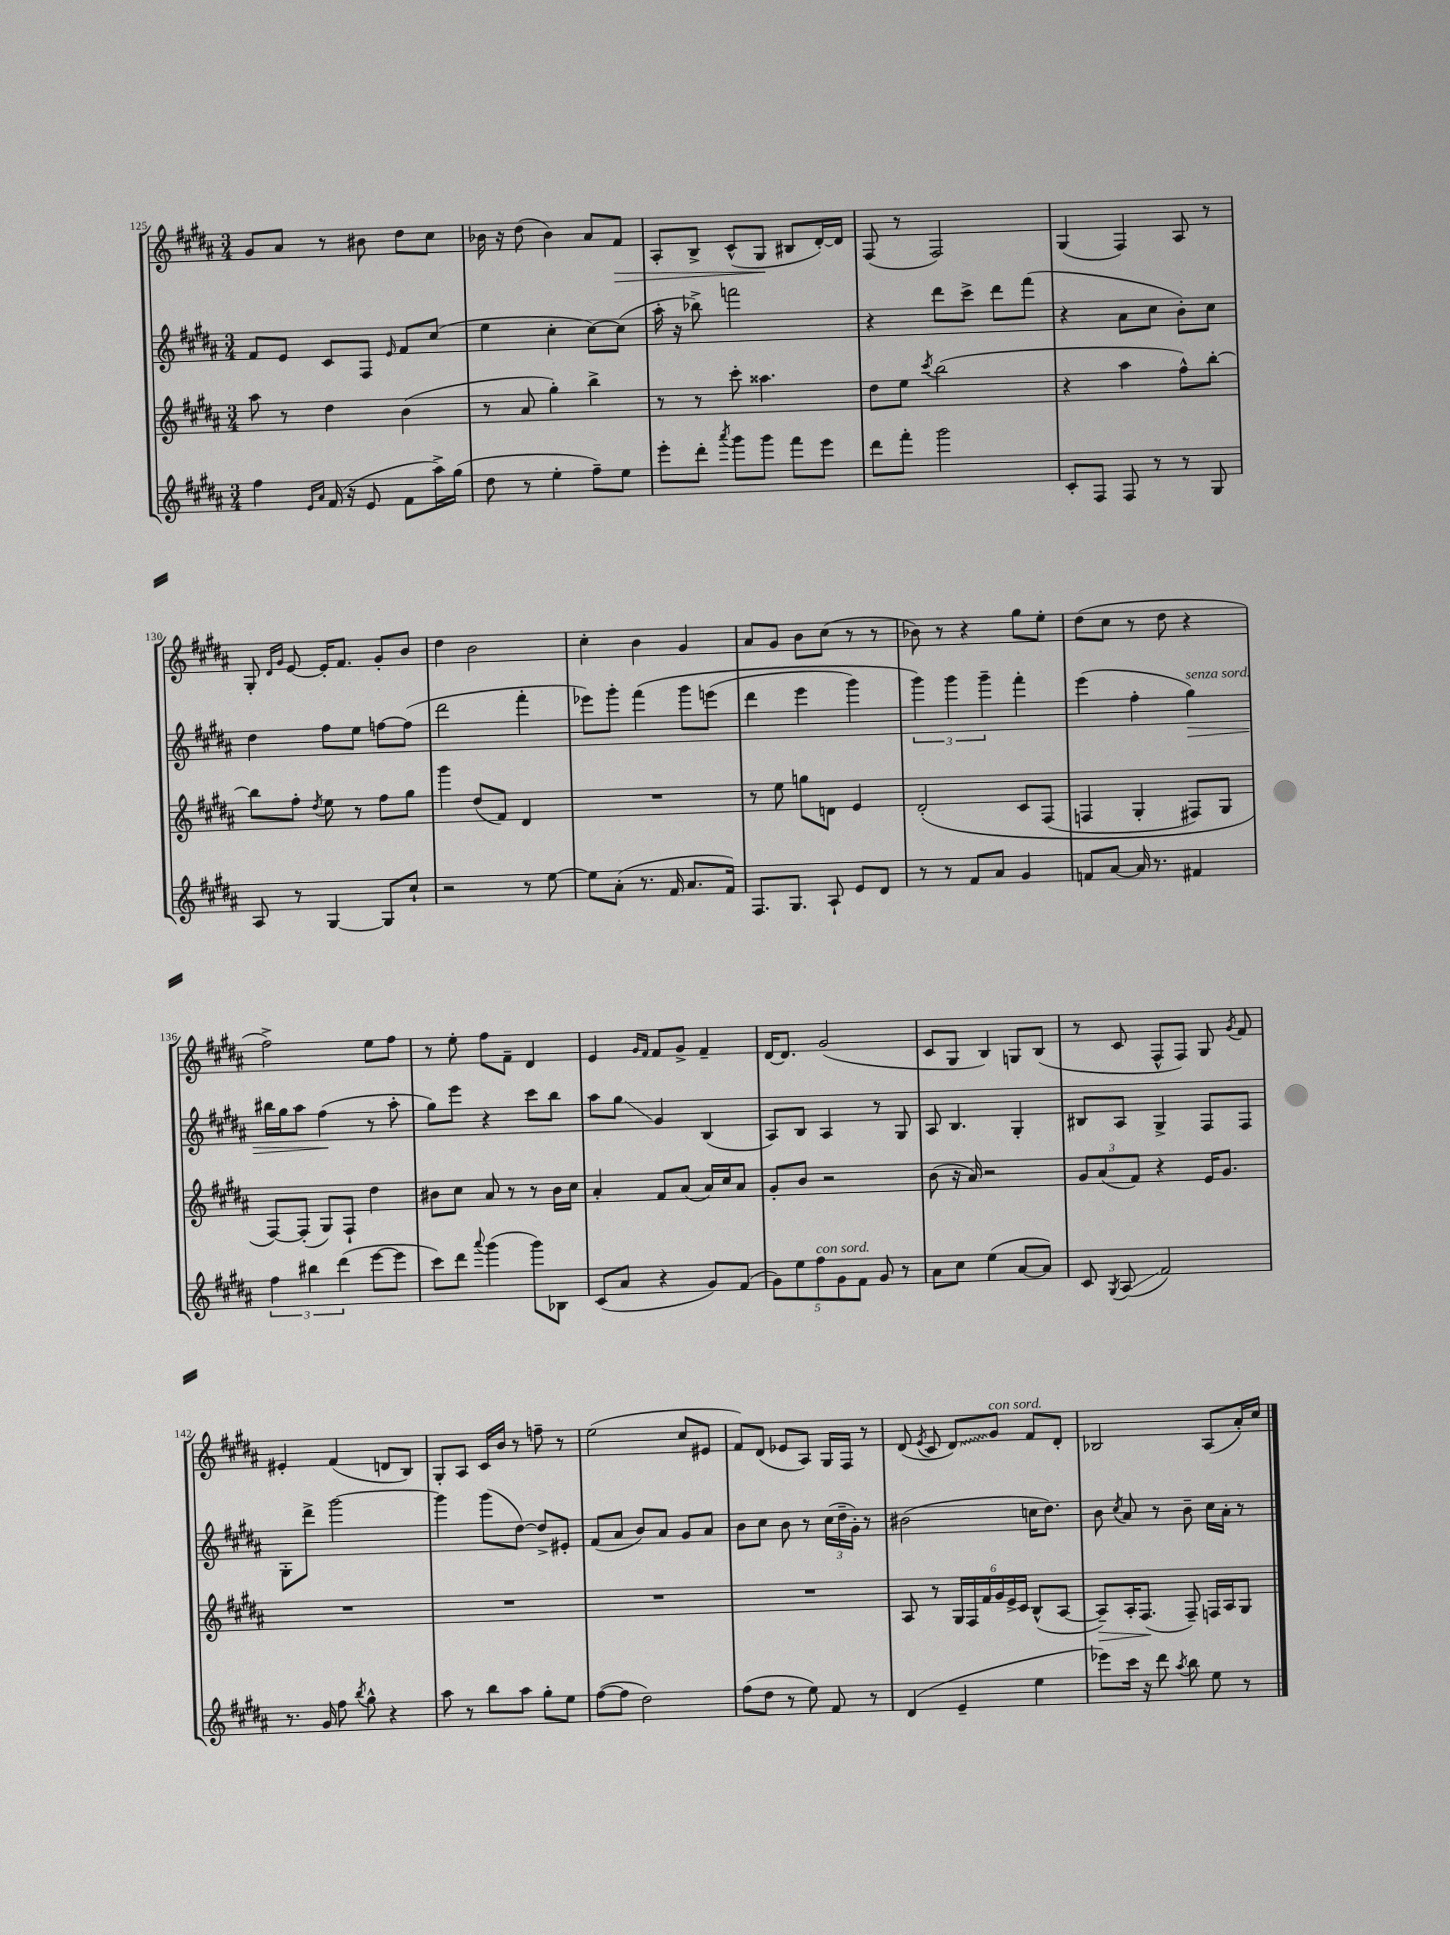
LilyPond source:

<<
\new StaffGroup <<
\new Staff = "s0" {
    \clef treble \key b \major \numericTimeSignature \time 3/4
    \autoBeamOff gis'8[ ais'8] r8 bis'8 dis''8[ cis''8] |
    bes'16 r16 dis''8( bes'4) ais'8[ fis'8]\> |
    ais8[-. b8]-> cis'8[-^( gis8]\! bis8[ dis'16~-.) dis'16] |
    fis8( r8 fis2) |
    gis4( fis4) ais8 r8 |
    gis8-. \grace { dis'16[ gis'16] } e'8~ e'16[-. fis'8.] gis'8[-. b'8] |
    dis''4 b'2 |
    cis''4-. b'4 gis'4 |
    ais'8[ gis'8] b'8[ cis''8]( r8 r8 |
    bes'8) r8 r4 gis''8[ e''8]-. |
    dis''8[( cis''8] r8 dis''8 r4 |
    fis''2->) e''8[ fis''8] |
    r8 e''8-. fis''8[ fis'8]-- dis'4 |
    e'4 \grace { gis'16[ fis'16] } fis'8[ gis'8]-> fis'4-- |
    dis'16[~ dis'8.] gis'2( |
    cis'8[ gis8] b4) g8[ b8]( |
    r8 cis'8 fis8[-^ fis8]) gis8 \acciaccatura { gis'8 } fis'8 |
    eis'4-. fis'4( d'8[ b8]) |
    gis8[-. ais8] cis'16[ b'16] r8 f''8-- r8 |
    e''2( cis''8[ eis'8] |
    fis'8[) dis'8]( ees'8[ ais8]) gis16[ fis16] r8 |
    dis'8( \acciaccatura { e'8 } cis'8 \once \override Glissando.style = #'zigzag dis'8[\glissando) gis'8]^\markup { \italic "con sord." } fis'8[ dis'8]-. |
    bes2 ais8[( ais'16-.) cis''16] \bar "|." |
}
\new Staff = "s1" {
    \clef treble \key b \major \numericTimeSignature \time 3/4
    \autoBeamOff fis'8[ e'8] cis'8[ fis8] \grace { e'16 } fis'8[ cis''8]( |
    e''4 cis''4-. cis''8[~) cis''8]( |
    ais''16-. r16 bes''8->) f'''2 |
    r4 dis'''8[ cis'''8]-> dis'''8[ fis'''8]( |
    r4 ais'8[ cis''8] b'8[-.) cis''8] |
    dis''4 fis''8[ e''8] f''8[~ f''8]( |
    dis'''2 fis'''4-. |
    ees'''8[) gis'''8]-. fis'''4\( gis'''8[ e'''8]( |
    dis'''4 e'''4 gis'''4) |
    \tuplet 3/2 { gis'''4\) gis'''4 gis'''4-- } fis'''4-. |
    e'''4( fis''4-. gis''4\>^\markup { \italic "senza sord." }) |
    bis''16[ gis''16 ais''8] fis''4\!( r8 ais''8-. |
    gis''8[) e'''8] r4 cis'''8[ b''8] |
    ais''8[ gis''8]\glissando gis'4 b4( |
    ais8[) b8] ais4 r8 gis8 |
    ais8 b4. gis4-. |
    bis8[ ais8] gis4-> fis8[ fis8] |
    gis8[-. dis'''8]-> gis'''2~ |
    gis'''4 gis'''8[( dis''8]~) dis''8[-> eis'8]-. |
    fis'8[( ais'8] b'8[) ais'8] gis'8[ ais'8] |
    b'8[ cis''8] b'8 r8 \tuplet 3/2 { cis''16[( dis''16-- gis'16]-.) } r8 |
    bis'2( c''16[ dis''8.]) |
    b'8 \acciaccatura { cis''8 } ais'8 r8 b'8-- cis''16[ ais'16]-. r8 \bar "|." |
}
\new Staff = "s2" {
    \clef treble \key b \major \numericTimeSignature \time 3/4
    \autoBeamOff ais''8 r8 dis''4 b'4( |
    r8 ais'8 gis''4-.) b''4-> |
    r8 r8 cis'''8-. aisis''4. |
    dis''8[ e''8] \acciaccatura { cis'''8 } b''2( |
    r4 ais''4 fis''8[-^) b''8]~-. |
    b''8[ fis''8]-. \acciaccatura { dis''8 } e''8 r8 fis''8[ gis''8] |
    gis'''4 dis''8[( fis'8]) dis'4 |
    R2. |
    r8 e''8 g''8[ d'8] e'4 |
    dis'2-.\( cis'8[ fis8]( |
    f4 gis4-. fis8[) gis8] |
    fis8[~\) fis8]-.( gis8[) fis8]-! dis''4 |
    bis'8[ cis''8] ais'8 r8 r8 bis'16[ cis''16] |
    ais'4-. fis'8[ ais'8]( ais'16[) cis''16 ais'8] |
    gis'8[-. b'8] r2 |
    b'8( r16 ais'16) r2 |
    \tuplet 3/2 { gis'8[ ais'8( fis'8]) } r4 e'16[ gis'8.] |
    R2. |
    R2. |
    R2. |
    R2. |
    ais8 r8 \tuplet 6/4 { gis16[ fis16 fis'16 gis'16 e'16-> cis'16] } b8[-^( ais8]~ |
    ais8[--\>) ais16-. fis8.]\!( fis8--) f16[ ais16 gis8] \bar "|." |
}
\new Staff = "s3" {
    \clef treble \key b \major \numericTimeSignature \time 3/4
    \autoBeamOff fis''4 \grace { e'16[ ais'16] } fis'16( r16 e'8 fis'8[ ais''16->) gis''16]( |
    dis''8 r8 e''4-. fis''8[--) e''8] |
    e'''8[-. dis'''8]-. \acciaccatura { ais'''8 } gis'''8[ gis'''8] fis'''8[ e'''8] |
    dis'''8[ fis'''8]-. gis'''2 |
    cis'8[-. fis8] fis8 r8 r8 gis8 |
    ais8 r8 gis4~ gis8[ cis''8]-! |
    r2 r8 e''8~ |
    e''8[ ais'8]-.( r8. fis'16 ais'8.[ fis'16]) |
    fis8.[ gis8.] ais8-! e'8[ dis'8] |
    r8 r8 fis'8[ ais'8] gis'4 |
    f'8[ ais'8]~ ais'16 r8. fis'4 |
    \tuplet 3/2 { fis''4 bis''4 dis'''4( } e'''8[~ e'''8] |
    cis'''8[) dis'''8] \appoggiatura { ais'''8 } gis'''4( gis'''8[) bes8] |
    cis'8[( ais'8] r4 gis'8[) fis'8]( |
    \tuplet 5/4 { gis'8[) e''8 fis''8^\markup { \italic "con sord." } gis'8 fis'8] } gis'8 r8 |
    ais'8[ cis''8] e''4( ais'8[~ ais'8]) |
    cis'8 \acciaccatura { gis8 } ais8\glissando( fis'2) |
    r8. gis'16 fis''8 \acciaccatura { b''8 } gis''8-^ r4 |
    ais''8 r8 b''8[ ais''8] gis''8[-. e''8] |
    fis''8[~( fis''8] dis''2) |
    fis''8[( dis''8] r8 e''8) fis'8 r8 |
    dis'4( e'4-- e''4 |
    ees'''8[) cis'''16] r16 dis'''8 \acciaccatura { ais''8 } b''8 e''8 r8 \bar "|." |
}
>>
>>
\layout { \context { \Score currentBarNumber = #125 } }
